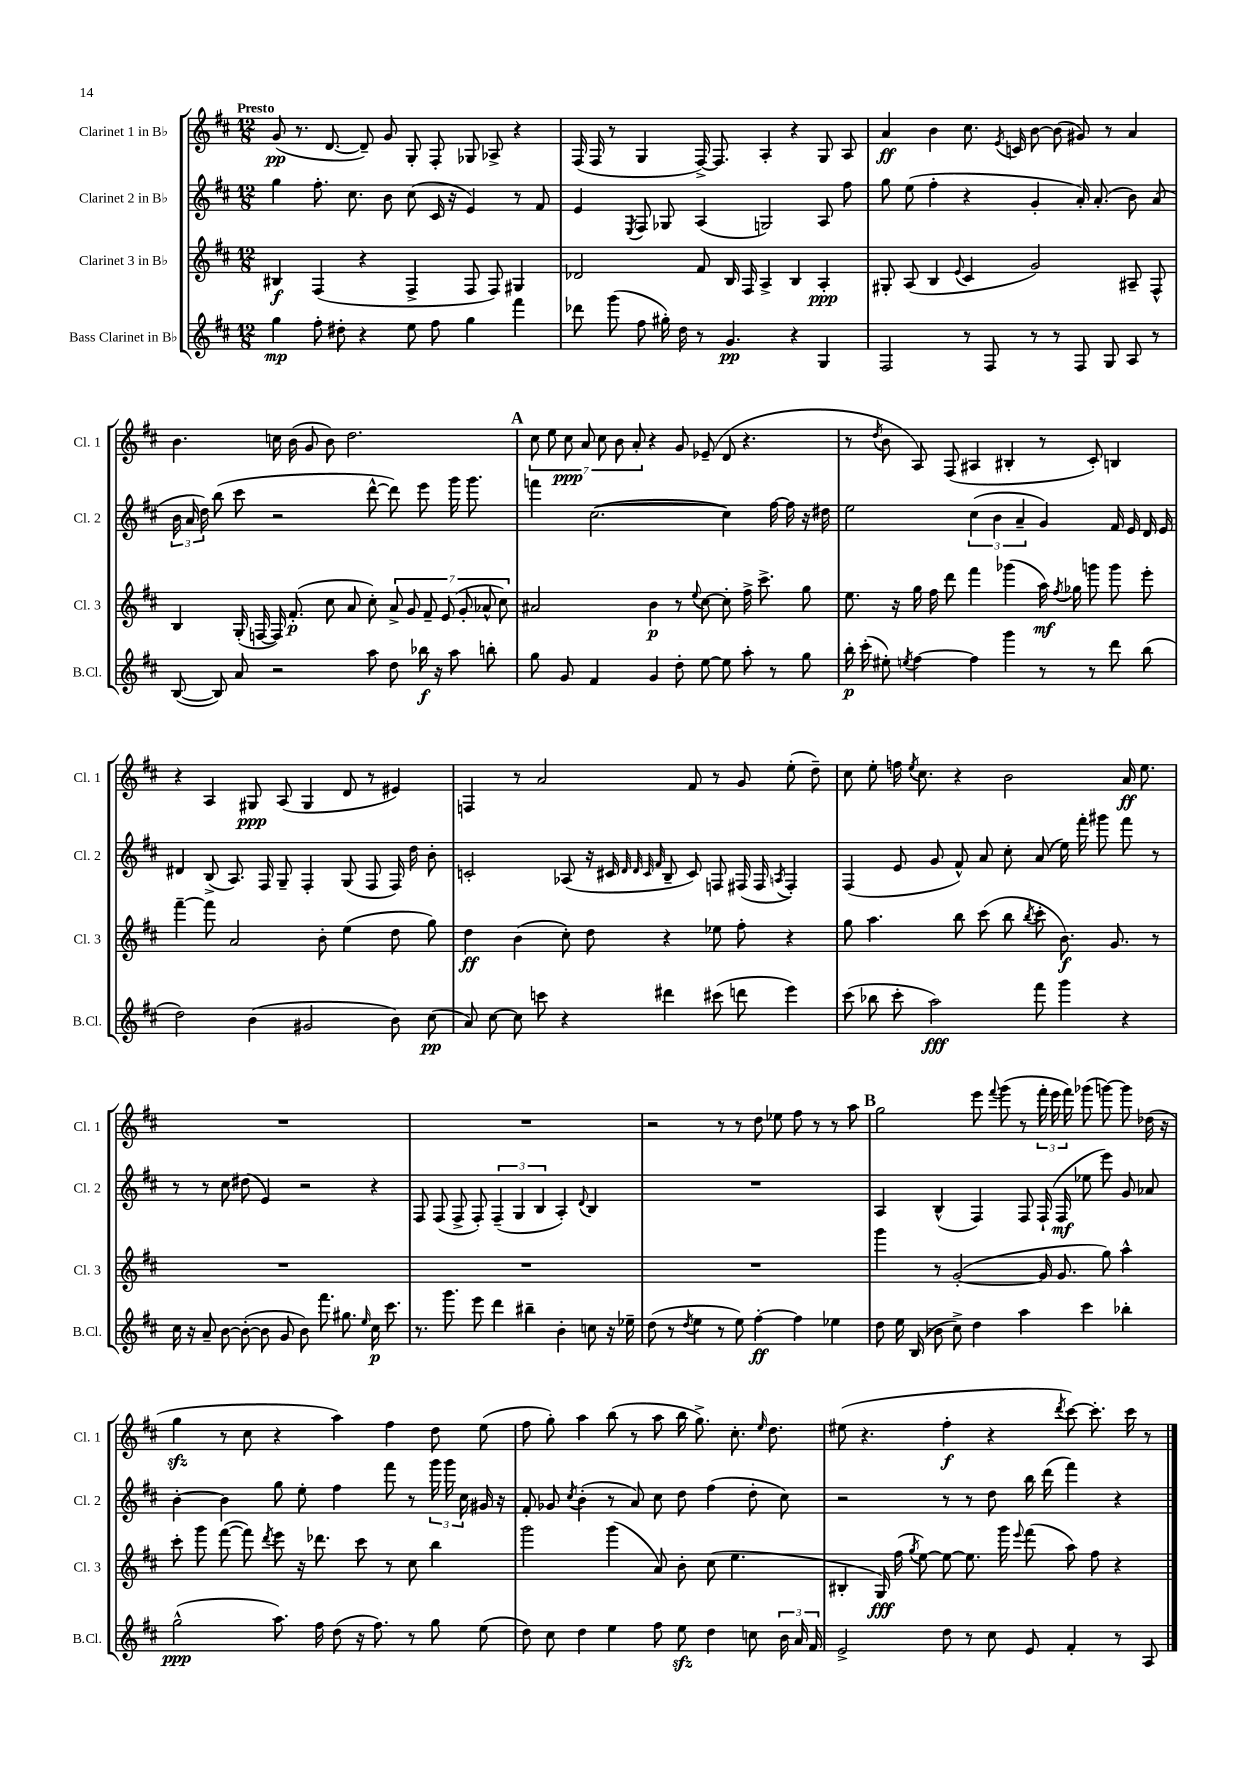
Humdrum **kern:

**kern	**kern	**kern	**kern
*staff4	*staff3	*staff2	*staff1
*clefG2	*clefG2	*clefG2	*clefG2
*k[f#c#]	*k[f#c#]	*k[f#c#]	*k[f#c#]
*M12/8	*M12/8	*M12/8	*M12/8
4gg	4B#	4gg	(8g
.	.	.	8.r
8ff#'	(4F#	8.ff#'	.
.	.	.	[8.d
8dd#'	.	.	.
.	.	8.cc#	.
4r	4r	.	8d~])
.	.	8b	8g
8ee	4F#^	(8cc#	8G'
8ff#	.	16c#	8F#'
.	.	16r	.
4gg	8F#	4e)	8G-
.	8F#)	.	8A-^
4fff#	4G#	8r	4r
.	.	8f#	.
=	=	=	=
8ddd-	2d-	4e	(16F#
.	.	.	16F#
(8ggg	.	.	8r
.	.	8qE	.
8ff#	.	8F#	4G
16gg#')	.	8G-	.
16dd	.	.	.
8r	8f#	(4A	[16F#^)
.	.	.	8.F#]
4.g	16B	.	.
.	16F#	.	.
.	4A^	2G)	4A'
4r	4B	.	4r
4G	4A'	8A	8G
.	.	8ff#	8A
=	=	=	=
2F#	8G#'	8gg	4a
.	(8A	(8ee	.
.	4B	4ff#'	4b
.	8qqe	.	.
8r	4c#	4r	8.cc#
8F#	.	.	.
.	.	.	8qe
.	.	.	16c
8r	2g)	4g'	[8b
8r	.	.	(8b]
8F#	.	16a')	8g#)
.	.	(8.a'	.
8G	.	.	8r
8A	8A#~	8b)	4a
8r	8F#^^	(8a	.
=	=	=	=
([8B	4B	24b	4.b
.	.	24a	.
.	.	24dd)	.
8B])	.	(8bb	.
8a	(16G'	8ccc#	.
.	[16F	.	.
2r	16F])	2r	16cc
.	(8.f#'	.	(16b
.	.	.	8g
.	8cc#	.	8b)
.	8a	.	2.dd
8aa	8cc#')	[8ddd^^	.
8dd	14a^	8ddd])	.
.	14g	.	.
16bb-	.	8eee	.
.	14f#~	.	.
16r	.	.	.
.	(14e	.	.
8aa	.	16ggg	.
.	14g'	.	.
.	.	8.ggg	.
.	14a-^^	.	.
8bb'	.	.	.
.	14cc#)	.	.
=	=	=	=
8gg	2a#	4fff	14cc#
.	.	.	14ee
8g	.	.	.
.	.	.	14cc#
.	.	.	14a
4f#	.	([2.cc#	.
.	.	.	14cc#
.	.	.	14b
.	.	.	14a'
4g	4b	.	4r
8dd'	8r	.	8g
.	8qqee	.	.
[8ee	[8cc#	.	(8e-~
8ee]	8cc#']	4cc#])	8d
8aa'	16ff#^	.	4.r
.	8.ccc#^	.	.
8r	.	[16ff#	.
.	.	16ff#]	.
8gg	8gg	16r	.
.	.	16dd#	.
=	=	=	=
16bb'	8.ee	2ee	8r
(16ccc#'	.	.	.
.	.	.	8qdd
8ee#')	.	.	8b
.	16r	.	.
8qee	.	.	.
[4ff#	16gg	.	8A)
.	16ff#	.	.
.	8ddd	.	(8F#
4ff#]	4fff#	(6cc#	4A#
.	.	6b	.
4ggg	(4ggg-	.	4B#'
.	.	6a~	.
8r	16aa)	4g)	8r
.	8qff#	.	.
.	16gg-	.	.
8r	8ggg	.	8c#')
8ddd	8ggg	16f#	4B
.	.	16e	.
(8bb	8eee'	16d	.
.	.	16e	.
=	=	=	=
2dd)	[4fff#~	4d#	4r
.	8fff#]	(8B^	4A
.	2a	8.A)	.
(4b	.	.	8G#
.	.	16F#	.
.	.	8G~	(8A
2g#	.	4F#'	4G#
.	8b'	.	.
.	(4ee	(8G	8d
.	.	8F#	8r
8b)	8dd	16F#)	4e#)
.	.	16dd	.
(8cc#	8gg)	8b'	.
=	=	=	=
8a)	4dd	2c'	4F
[8cc#	.	.	.
8cc#]	(4b	.	8r
8ccc	.	.	2a
4r	8cc#')	(8A-	.
.	8dd	16r	.
.	.	16c#	.
.	.	32qqd	.
.	.	32qqd	.
.	.	32qqc#	.
.	.	32qqf#	.
4ddd#	4r	8B~	.
.	.	8c#)	8f#
(8ccc#	8ee-	8F	8r
8ddd	8ff#'	(16F#	8g
.	.	16F#	.
.	.	8qA	.
4eee)	4r	4F#')	(8ee'
.	.	.	8dd~)
=	=	=	=
(8ccc#	8gg	(4F#	8cc#
8bb-	4.aa	.	8ee'
8ccc#'	.	8e	16ff
.	.	.	8qee
.	.	.	8.cc#
2aa)	.	8g	.
.	8bb	8f#^^)	4r
.	(8ccc#	8a	.
.	8bb	8cc#'	2b
.	8qbb	.	.
8fff#	8ccc#'	(8a	.
4ggg	8.b)	16ee)	.
.	.	16fff#'	.
.	.	8ggg#	.
.	8.g	.	.
4r	.	8fff#	16a
.	.	.	8.ee
.	8r	8r	.
=	=	=	=
16cc#	1.r	8r	1.r
16r	.	.	.
8a~	.	8r	.
[8b	.	8cc#	.
(8b'_	.	(8dd#	.
8b]	.	4e)	.
8g	.	.	.
8b)	.	2r	.
8.fff#	.	.	.
8.gg#	.	.	.
16qqee	.	.	.
16cc#	.	4r	.
8.ccc#	.	.	.
=	=	=	=
8.r	1.r	8F#	1.r
.	.	(8F#	.
8.ggg	.	.	.
.	.	8F#^	.
8eee	.	8F#')	.
4ddd	.	(6F#~	.
.	.	6G	.
4bb#~	.	.	.
.	.	6B	.
4b'	.	4A')	.
.	.	8qqd	.
8cc	.	4B	.
16r	.	.	.
16ee-~	.	.	.
=	=	=	=
(8dd	1.r	1.r	2r
8r	.	.	.
8qdd	.	.	.
4ee	.	.	.
8r	.	.	8r
8ee)	.	.	8r
[4ff#'	.	.	8dd
.	.	.	8ee-
4ff#]	.	.	8ff#
.	.	.	8r
4ee-	.	.	8r
.	.	.	8aa
=	=	=	=
8dd	4ggg	4A	2gg
16ee	.	.	.
(16B	.	.	.
8b-	8r	(4B^^	.
8cc#^)	([2g'	.	.
4dd	.	4F#)	8eee
.	.	.	8qqfff#
.	.	.	(8ggg
4aa	.	8F#	8r
.	16g]	(16F#`	24fff#'
.	.	.	24eee
.	8.g	16F#	.
.	.	.	24fff#)
4ccc#	.	8ee-	(8ggg-
.	8gg)	8eee)	[8ggg)
4bb-'	4aa^^	8g	8ggg]
.	.	8a-	(16dd-
.	.	.	16r
=	=	=	=
(2gg^^	8ccc#'	[4b'	4gg
.	8ggg	.	.
.	([8fff#	4b]	8r
.	8fff#])	.	8cc#
.	8qddd	.	.
8.aa)	8eee	8gg	4r
.	16r	8ee'	.
16ff#	8.ddd-	.	.
(8dd	.	4ff#	4aa)
16r	8ccc#	.	.
8.ff#)	.	.	.
.	8r	8fff#	4ff#
8r	8cc#	8r	.
8gg	4bb	24ggg	8dd
.	.	24ggg	.
.	.	24cc#	.
(8ee	.	16g#	(8ee
.	.	16r	.
=	=	=	=
8dd)	2ggg	8f#'	8ff#
8cc#	.	8g-	8gg')
.	.	8qcc#	.
4dd	.	(4b'	4aa
4ee	(4ggg	8r	(8bb
.	.	8a)	8r
8ff#	8a)	8cc#	8aa
8ee	8b'	8dd	16bb
.	.	.	8.gg^)
4dd	(8cc#	(4ff#	.
.	4.ee	.	8.cc#'
8cc	.	8dd'	.
.	.	.	16qqee
.	.	.	8.dd
24b	.	8cc#)	.
24a	.	.	.
24f#	.	.	.
=	=	=	=
2e^	4B#'	2r	(8ee#
.	.	.	4.r
.	16G)	.	.
.	(16ff#	.	.
.	8qgg	.	.
.	[8ee)	.	.
8dd	8ee_	8r	4ff#'
8r	8.ee]	8r	.
8cc#	.	8dd	4r
.	16ggg	.	.
.	8qqeee	.	.
8e	(8fff#	16bb	.
.	.	(16ddd	.
.	.	.	8qddd
4f#'	8aa)	4fff#)	[8ccc#)
.	8ff#	.	8.ccc#']
8r	4r	4r	.
.	.	.	16ccc#
8A	.	.	8r
==	==	==	==
*-	*-	*-	*-
